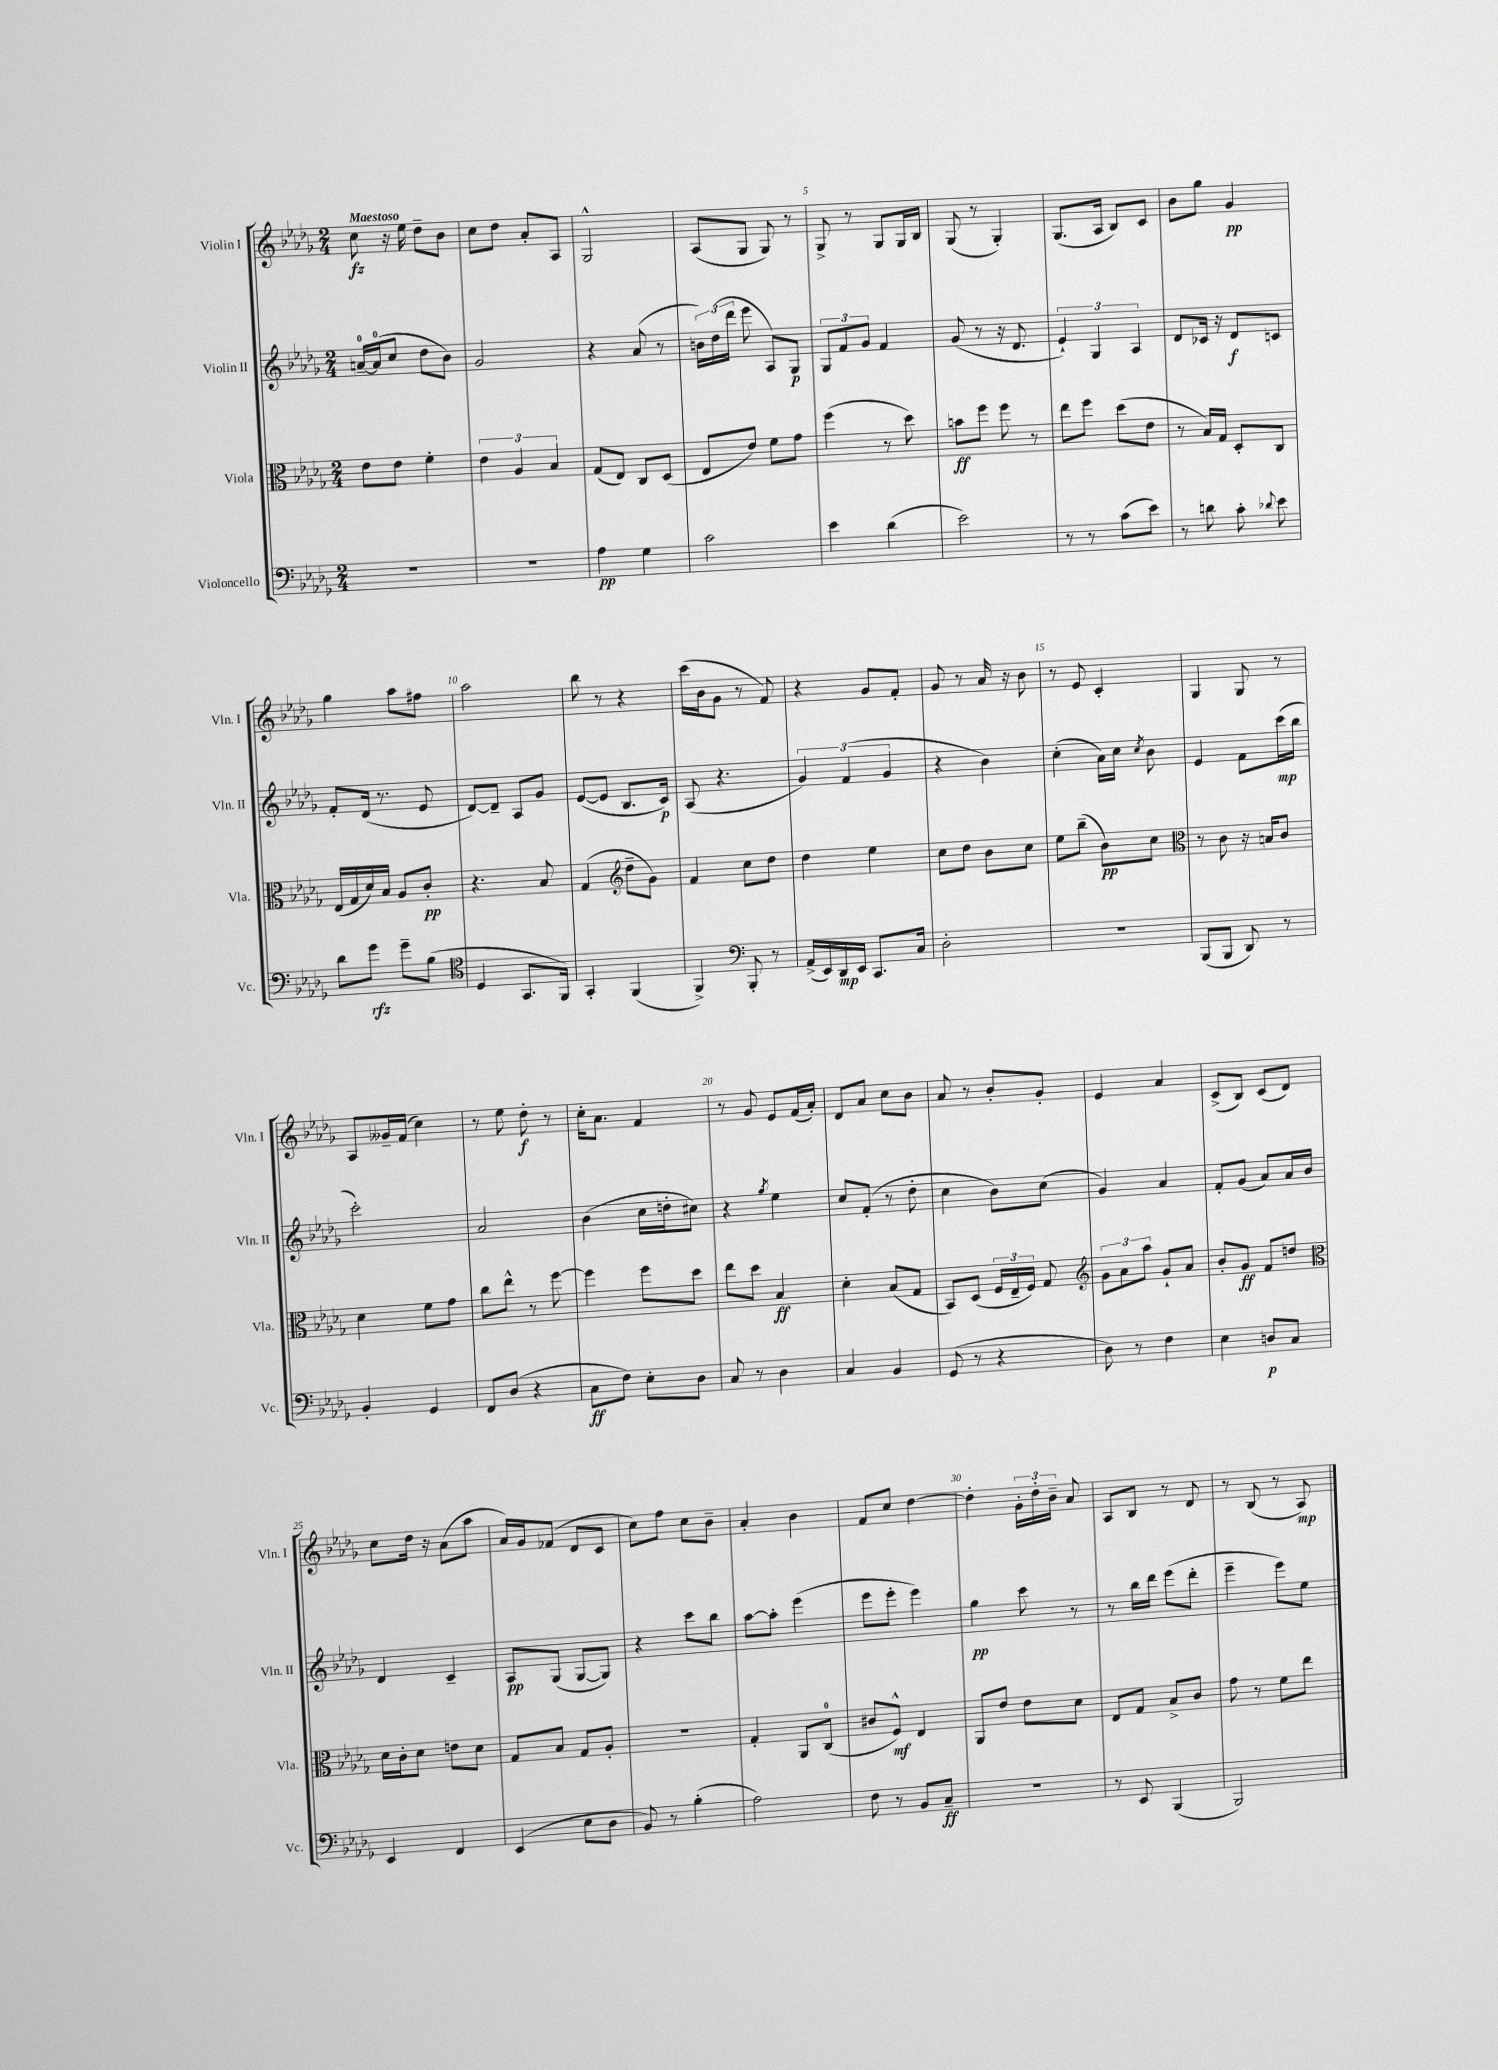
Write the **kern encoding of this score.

**kern	**dynam	**kern	**dynam	**kern	**dynam	**kern	**dynam
*part4	*part4	*part3	*part3	*part2	*part2	*part1	*part1
*staff4	*staff4	*staff3	*staff3	*staff2	*staff2	*staff1	*staff1
*I"Violoncello	*	*I"Viola	*	*I"Violin II	*	*I"Violin I	*
*I'Vc.	*	*I'Vla.	*	*I'Vln. II	*	*I'Vln. I	*
*clefF4	*	*clefC3	*	*clefG2	*	*clefG2	*
*k[b-e-a-d-g-]	*	*k[b-e-a-d-g-]	*	*k[b-e-a-d-g-]	*	*k[b-e-a-d-g-]	*
*M2/4	*	*M2/4	*	*M2/4	*	*M2/4	*
=1	=1	=1	=1	=1	=1	=1	=1
!	!	!	!	!	!	!LO:TX:a:B:t=Maestoso	!
2r	.	8e-\L	.	[16an~/LL	.	8cc\	fz
.	.	.	.	(16a/J]	.	.	.
.	.	8e-\J	.	8cc/J	.	16r	.
.	.	.	.	.	.	16ee-\	.
.	.	4f'\	.	8dd-\L	.	8dd-~\L	.
.	.	.	.	8b-\J)	.	8b-\J	.
=2	=2	=2	=2	=2	=2	=2	=2
2r	.	6e-\	.	2g-/	.	8cc\L	.
.	.	.	.	.	.	8dd-\J	.
.	.	6A-/	.	.	.	.	.
.	.	.	.	.	.	8a-'/L	.
.	.	6B-/	.	.	.	.	.
.	.	.	.	.	.	8A-/J	.
=3	=3	=3	=3	=3	=3	=3	=3
4A-\	pp	(8G-/L	.	4r	.	2G-^^/	.
.	.	8E-/J)	.	.	.	.	.
4G-\	.	8C/L	.	(8a-/	.	.	.
.	.	(8D-/J	.	8r	.	.	.
=4	=4	=4	=4	=4	=4	=4	=4
2c\	.	8E-/L	.	24bn\LL)	.	(8A-/L	.
.	.	.	.	(24dd-\	.	.	.
.	.	.	.	24ddd-\JJ	.	.	.
.	.	8e-/J)	.	8eee-\	.	8G-/J	.
.	.	8f\L	.	8A-/L)	.	8G-/)	.
.	.	8g-\J	.	8G-/J	p	8r	.
=5	=5	=5	=5	=5	=5	=5	=5
4e-\	.	(4ff\	.	12G-/L	.	8G-^/	.
.	.	.	.	12f/	.	.	.
.	.	.	.	.	.	8r	.
.	.	.	.	12g-/J	.	.	.
(4d-\	.	8r	.	4f/	.	8G-/L	.
.	.	8dd-\)	.	.	.	16G-/L	.
.	.	.	.	.	.	16B-/JJ	.
=6	=6	=6	=6	=6	=6	=6	=6
2e-\)	.	8bn\L	ff	(8g-/	.	(8G-/	.
.	.	8ff\J	.	8r	.	8r	.
.	.	8ff\	.	16r	.	4G-'/)	.
.	.	.	.	8.d-/	.	.	.
.	.	8r	.	.	.	.	.
=7	=7	=7	=7	=7	=7	=7	=7
8r	.	8ee-\L	.	6e-`/)	.	(8.G-/L	.
8r	.	8ff\J	.	.	.	.	.
.	.	.	.	6G-/	.	.	.
.	.	.	.	.	.	16A-/Jk	.
(8c\L	.	(8dd-\L	.	.	.	8B-/L)	.
.	.	.	.	6A-/	.	.	.
8e-\J)	.	8e-\J	.	.	.	8c/J	.
=8	=8	=8	=8	=8	=8	=8	=8
8r	.	8r	.	8d-/L	.	8b-\L	.
8dn\	.	16B-/LL)	.	16c-X/Jk	.	8gg-\J	.
.	.	16G-/JJ	.	16r	.	.	.
8c'\	.	8D-'/L	.	8d-/L	f	4g-/	pp
8qqd-X/	.	.	.	.	.	.	.
8e-\	.	8C/J	.	8cn/J	.	.	.
!!LO:LB:g=z
=9	=9	=9	=9	=9	=9	=9	=9
8d-\L	.	(16E-/LL	.	8f'/L	.	4gg-\	.
.	.	16G-/	.	.	.	.	.
8g-\J	rfz	16d-/)	.	(16d-/Jk	.	.	.
.	.	16B-/JJ	.	8.r	.	.	.
8g-~\L	.	8A-/L	.	.	.	8aa-\L	.
(8B-\J	.	8c'/J	pp	8e-/	.	8ff#X\J	.
=10	=10	=10	=10	=10	=10	=10	=10
*clefC4	*	*	*	*	*	*	*
4D-/	.	4.r	.	[8d-/L)	.	2aa-\	.
.	.	.	.	8d-~/J]	.	.	.
8.GG-/L	.	.	.	8A-/L	.	.	.
.	.	8B-/	.	8g-/J	.	.	.
16FF/Jk)	.	.	.	.	.	.	.
=11	=11	=11	=11	=11	=11	=11	=11
4GG-'/	.	(4G-/	.	([8e-/L	.	8bb-\	.
.	.	.	.	8e-/J]	.	8r	.
*	*	*clefG2	*	*	*	*	*
(4FF/	.	8dd-~\L	.	8.B-/L	.	4r	.
.	.	8g-\J)	.	.	.	.	.
.	.	.	.	16c/Jk)	p	.	.
=12	=12	=12	=12	=12	=12	=12	=12
4FF^/)	.	4f/	.	(8A-/	.	(16ccc\LL	.
.	.	.	.	.	.	16b-\J	.
.	.	.	.	4.r	.	8g-\J	.
*clefF4	*	*	*	*	*	*	*
8BBB-'/	.	8cc\L	.	.	.	8r	.
8r	.	8dd-\J	.	.	.	8f/)	.
=13	=13	=13	=13	=13	=13	=13	=13
(16AA-^/LL	.	4dd-\	.	6g-/)	.	4r	.
16EE-/)	.	.	.	.	.	.	.
16DD-/	mp	.	.	.	.	.	.
.	.	.	.	(6f/	.	.	.
16EE-/JJ	.	.	.	.	.	.	.
8.CC/L	.	4ee-\	.	.	.	8g-/L	.
.	.	.	.	6g-/	.	.	.
.	.	.	.	.	.	8f'/J	.
16C/Jk	.	.	.	.	.	.	.
=14	=14	=14	=14	=14	=14	=14	=14
2D-'\	.	8cc\L	.	4r	.	8g-/	.
.	.	8dd-\J	.	.	.	8r	.
.	.	8b-\L	.	4b-\)	.	16a-/	.
.	.	.	.	.	.	16r	.
.	.	8cc\J	.	.	.	8b-\	.
=15	=15	=15	=15	=15	=15	=15	=15
2r	.	8ee-\L	.	(4cc'\	.	8r	.
.	.	(8bb-~\J	.	.	.	8e-/	.
.	.	8b-\L)	pp	16a-\LL)	.	4c'/	.
.	.	.	.	16cc\JJ	.	.	.
.	.	.	.	8qcc/	.	.	.
.	.	8cc\J	.	8b-\	.	.	.
=16	=16	=16	=16	=16	=16	=16	=16
*	*	*clefC3	*	*	*	*	*
(8BBB-/L	.	8r	.	4e-/	.	4G-/	.
8BBB-/J	.	8c\	.	.	.	.	.
8DD-/)	.	16r	.	8f\L	.	8G-/	.
.	.	16Bn/KL	.	.	.	.	.
8r	.	8c/J	.	(16ccc\L	mp	8r	.
.	.	.	.	16bb-\JJ	.	.	.
!!LO:LB:g=z
=17	=17	=17	=17	=17	=17	=17	=17
4BB-'/	.	4d-\	.	2ccc'\)	.	8A-/L	.
.	.	.	.	.	.	16g--X~/L	.
.	.	.	.	.	.	(16f/JJ	.
4GG-/	.	8f\L	.	.	.	4cc\)	.
.	.	8g-\J	.	.	.	.	.
=18	=18	=18	=18	=18	=18	=18	=18
8FF/L	.	8cc\L	.	2a-/	.	8r	.
(8D-/J	.	8ee-^^\J	.	.	.	8ee-\	.
4r	.	8r	.	.	.	8dd-'\	f
.	.	[8ff\	.	.	.	8r	.
=19	=19	=19	=19	=19	=19	=19	=19
8C\L	ff	4ff\]	.	(4b-\	.	16cc'\KL	.
.	.	.	.	.	.	8.a-\J	.
8F\J)	.	.	.	.	.	.	.
8E-'\L	.	8ff\L	.	16cc\LL	.	4f/	.
.	.	.	.	16ddn'\J	.	.	.
8D-\J	.	8dd-\J	.	8cc#X\J)	.	.	.
=20	=20	=20	=20	=20	=20	=20	=20
8C/	.	8ee-\L	.	4r	.	8r	.
8r	.	8dd-\J	.	.	.	8g-/	.
.	.	.	.	8qgg-/	.	.	.
4D-\	.	4B-/	ff	4ee-\	.	8e-/L	.
.	.	.	.	.	.	(16f/L	.
.	.	.	.	.	.	16a-'/JJ)	.
=21	=21	=21	=21	=21	=21	=21	=21
4C/	.	4d-'\	.	8cc/L	.	8d-/L	.
.	.	.	.	(8f'/J	.	8a-/J	.
4BB-/	.	(8B-/L	.	8r	.	8cc\L	.
.	.	8G-/J	.	8dd-'\	.	8b-\J	.
=22	=22	=22	=22	=22	=22	=22	=22
(8GG-/	.	8BB-/L)	.	4cc\	.	8a-/	.
8r	.	(8D-/J	.	.	.	8r	.
4r	.	24F/LL	.	8b-\L)	.	8b-'/L	.
.	.	24E-~/	.	.	.	.	.
.	.	24F/JJ)	.	.	.	.	.
.	.	8G-/	.	(8cc\J	.	8g-'/J	.
=23	=23	=23	=23	=23	=23	=23	=23
*	*	*clefG2	*	*	*	*	*
8D-\)	.	12g-\L	.	4g-/)	.	4e-/	.
.	.	12a-\	.	.	.	.	.
8r	.	.	.	.	.	.	.
.	.	12aa-\J	.	.	.	.	.
4F\	.	8g-`/L	.	4a-/	.	4a-/	.
.	.	8a-/J	.	.	.	.	.
=24	=24	=24	=24	=24	=24	=24	=24
4E-\	.	8b-'/L	.	8f'/L	.	(8c^/L	.
.	.	8g-/J	ff	(8g-/J	.	8B-/J)	.
8Dn/L	p	8f/L	.	8a-/L)	.	(8c/L	.
8C/J	.	8ddn/J	.	16a-/L	.	8d-/J)	.
.	.	.	.	16b-/JJ	.	.	.
!!LO:LB:g=z
=25	=25	=25	=25	=25	=25	=25	=25
*	*	*clefC3	*	*	*	*	*
4EE-/	.	16d-\LL	.	4d-/	.	8cc\L	.
.	.	16c'\J	.	.	.	.	.
.	.	8d-\J	.	.	.	16dd-\Jk	.
.	.	.	.	.	.	16r	.
4FF/	.	8en\L	.	4c~/	.	(8a-\L	.
.	.	8d-\J	.	.	.	8aa-\J	.
=26	=26	=26	=26	=26	=26	=26	=26
(4EE-/	.	8G-/L	.	8A-/L	pp	16a-/LL)	.
.	.	.	.	.	.	16g-/J	.
.	.	8B-/J	.	(8G-/J	.	(8f-X/J	.
8E-\L	.	8G-/L	.	[8G-/L	.	8d-/L	.
8D-\J	.	8A-'/J	.	8G-/J])	.	8c/J	.
=27	=27	=27	=27	=27	=27	=27	=27
8BB-/)	.	2r	.	4r	.	8cc\L)	.
8r	.	.	.	.	.	8ff\J	.
(4B-'\	.	.	.	8ccc\L	.	8cc\L	.
.	.	.	.	8bb-\J	.	8b-~\J	.
=28	=28	=28	=28	=28	=28	=28	=28
2A-\)	.	4G-'/	.	[8aa-\L	.	4a-'/	.
.	.	.	.	8aa-'\J]	.	.	.
.	.	8AA-/L	.	(4eee-\	.	4b-\	.
.	.	(8C/J	.	.	.	.	.
=29	=29	=29	=29	=29	=29	=29	=29
8F\	.	8c#X/L	.	8eee-\L	.	8f/L	.
8r	.	8F^^/J)	mf	8eee-'\J	.	8cc/J	.
8BB-/L	.	4E-/	.	4eee-\)	.	[4dd-\	.
8C~/J	ff	.	.	.	.	.	.
=30	=30	=30	=30	=30	=30	=30	=30
2r	.	8AA-/L	.	4gg-\	pp	4dd-'\]	.
.	.	8e-/J	.	.	.	.	.
.	.	8e-\L	.	8ccc\	.	24g-'\LL	.
.	.	.	.	.	.	24dd-'\	.
.	.	.	.	.	.	24b-~\JJ	.
.	.	8d-\J	.	8r	.	8a-/	.
=31	=31	=31	=31	=31	=31	=31	=31
8r	.	8E-/L	.	8r	.	8A-/L	.
8EE-/	.	8G-/J	.	16bb-\LL	.	8B-/J	.
.	.	.	.	16ddd-\JJ	.	.	.
(4BBB-/	.	8B-^/L	.	(8eee-\L	.	8r	.
.	.	8c/J	.	8ddd-'\J	.	8d-/	.
=32	=32	=32	=32	=32	=32	=32	=32
2BBB-/)	.	8g-\	.	4eee-~\	.	8r	.
.	.	8r	.	.	.	(8B-/	.
.	.	8f\L	.	8eee-\L)	.	8r	.
.	.	8ee-\J	.	8ee-\J	.	8A-/)	mp
==	==	==	==	==	==	==	==
*-	*-	*-	*-	*-	*-	*-	*-
